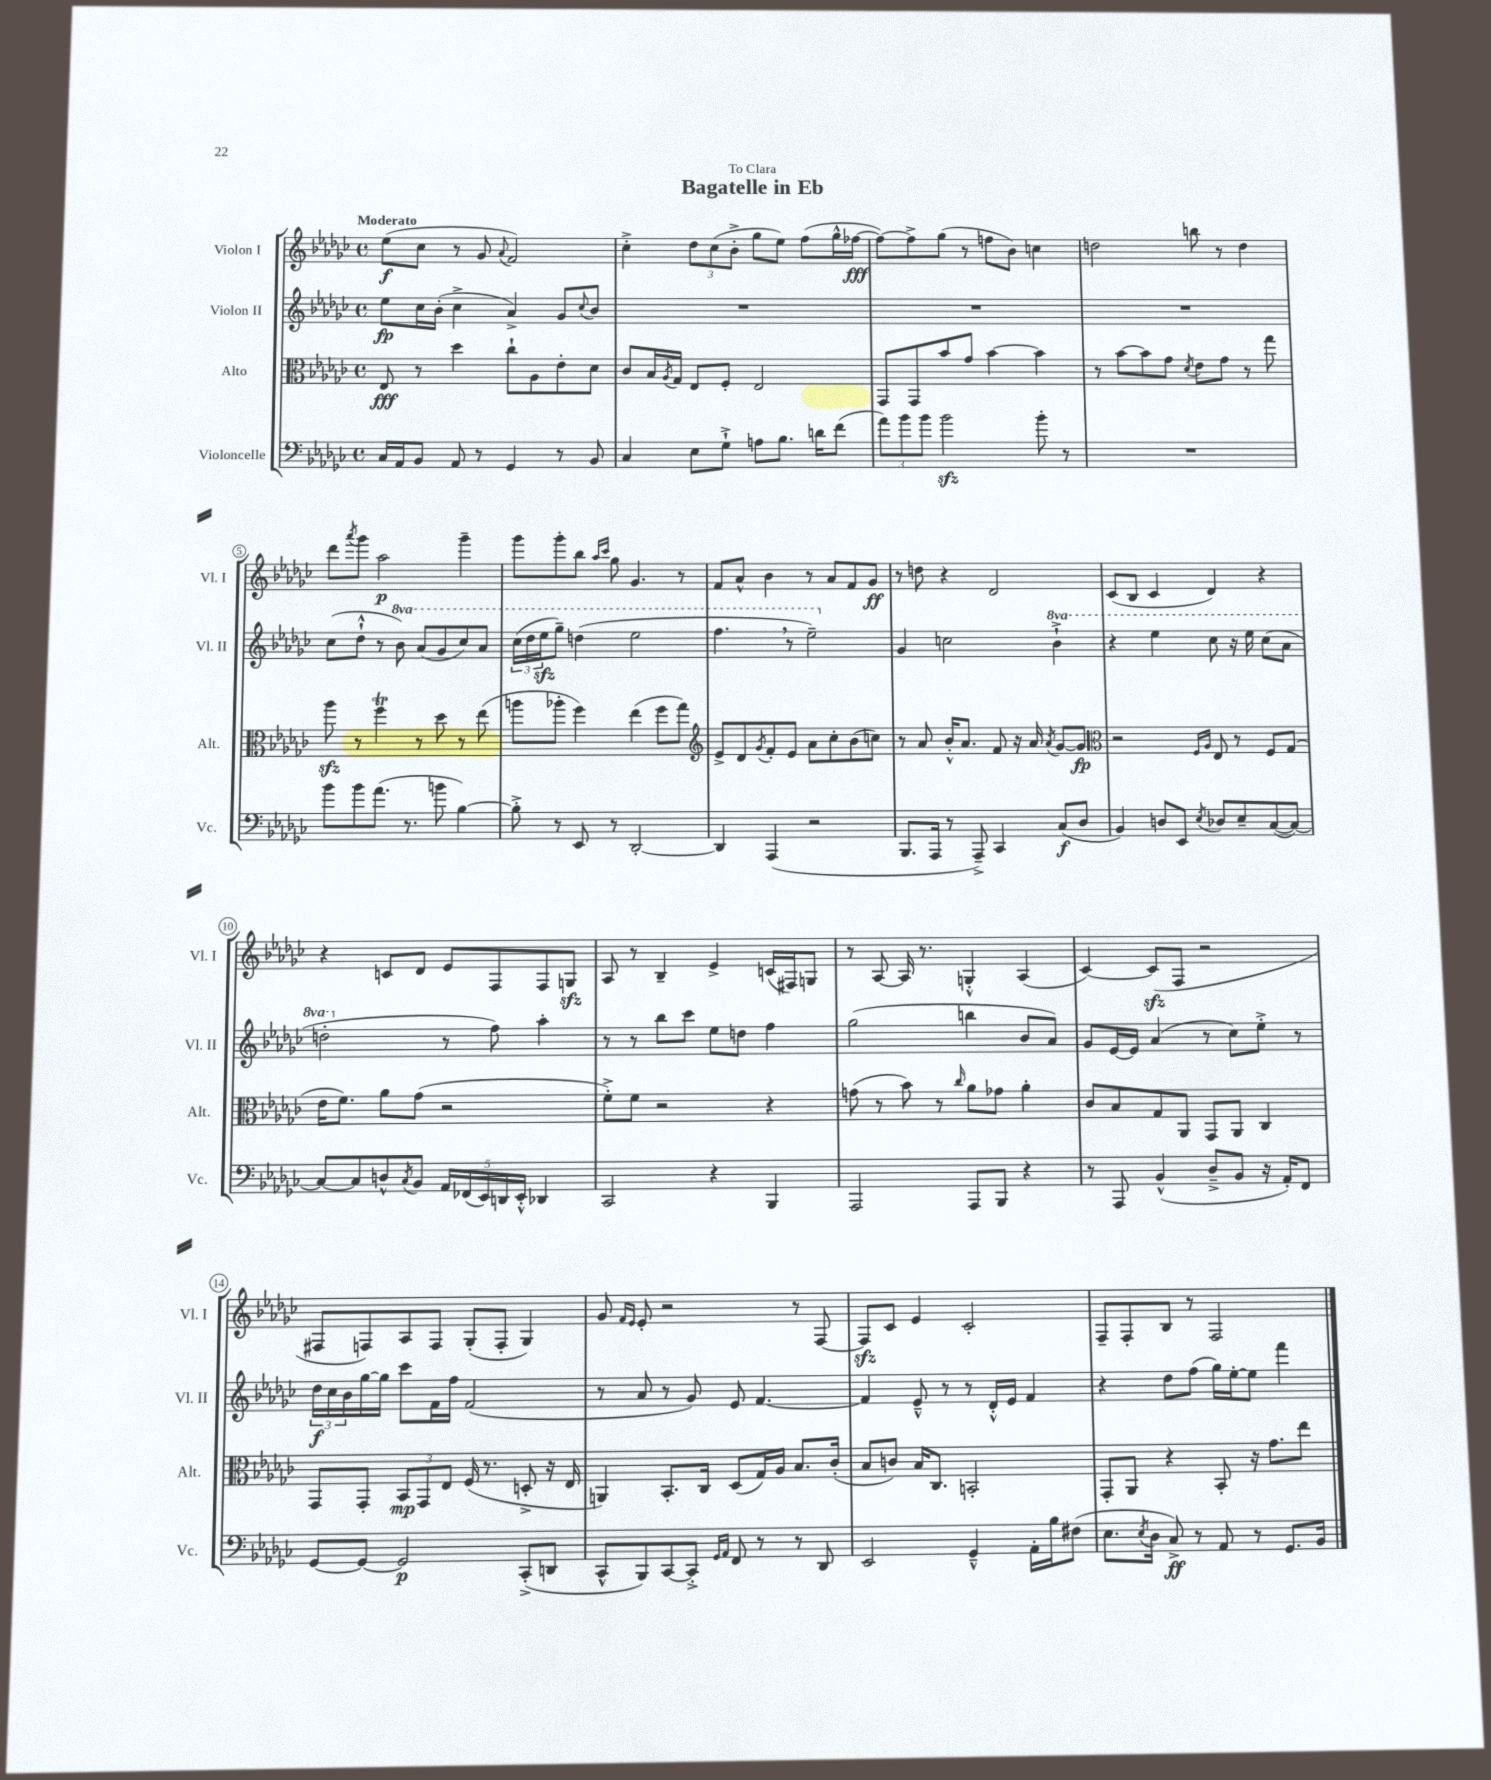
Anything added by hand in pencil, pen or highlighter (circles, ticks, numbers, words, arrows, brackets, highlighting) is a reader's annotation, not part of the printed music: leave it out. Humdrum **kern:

**kern	**dynam	**kern	**dynam	**kern	**dynam	**kern	**dynam
*part4	*part4	*part3	*part3	*part2	*part2	*part1	*part1
*staff4	*staff4	*staff3	*staff3	*staff2	*staff2	*staff1	*staff1
*I"Violoncelle	*	*I"Alto	*	*I"Violon II	*	*I"Violon I	*
*I'Vc.	*	*I'Alt.	*	*I'Vl. II	*	*I'Vl. I	*
*clefF4	*	*clefC3	*	*clefG2	*	*clefG2	*
*k[b-e-a-d-g-c-]	*	*k[b-e-a-d-g-c-]	*	*k[b-e-a-d-g-c-]	*	*k[b-e-a-d-g-c-]	*
*M4/4	*	*M4/4	*	*M4/4	*	*M4/4	*
*met(c)	*	*met(c)	*	*met(c)	*	*met(c)	*
=1	=1	=1	=1	=1	=1	=1	=1
!	!	!	!	!	!	!LO:TX:a:B:t=Moderato	!
16C-/LL	.	8E-/	fff	8ee-\L	fp	(8ee-\L	f
16AA-/J	.	.	.	.	.	.	.
8BB-/J	.	8r	.	16cc-\L	.	8cc-\J	.
.	.	.	.	(16b-'\JJ	.	.	.
8AA-/	.	4dd-\	.	4cc-^\	.	8r	.
8r	.	.	.	.	.	8g-/	.
.	.	.	.	.	.	8qqa-/	.
4GG-/	.	8cc-`\L	.	4a-^/)	.	2f/)	.
.	.	8A-\	.	.	.	.	.
8r	.	8e-'\	.	8g-/L	.	.	.
.	.	.	.	8qqcc-/	.	.	.
8BB-/	.	8d-\J	.	8b-/J	.	.	.
=2	=2	=2	=2	=2	=2	=2	=2
4C-/	.	8c-/L	.	1r	.	4cc-'^\	.
.	.	16B-/L	.	.	.	.	.
.	.	8qA-/	.	.	.	.	.
.	.	16G-/JJ	.	.	.	.	.
8E-\L	.	8E-/L	.	.	.	12dd-\L	.
.	.	.	.	.	.	(12cc-\	.
8G-`^\J	.	8F'/J	.	.	.	.	.
.	.	.	.	.	.	12b-'^\J	.
8An\L	.	2E-/	.	.	.	8gg-\L	.
8.B-\J	.	.	.	.	.	8ee-\J)	.
.	.	.	.	.	.	(8ff\L	.
16dn\KL	.	.	.	.	.	.	.
(8f\J	.	.	.	.	.	16gg-^^\L	.
.	.	.	.	.	.	[16ff-X\JJ	fff
=3	=3	=3	=3	=3	=3	=3	=3
12a-\L)	.	8GG-/L	.	1r	.	8ff-\L_)	.
12b-\	.	.	.	.	.	.	.
.	.	8GG-/	.	.	.	8ff-^\]	.
12b-\J	.	.	.	.	.	.	.
2b-zz\	.	8b-/	.	.	.	(8gg-\J	.
.	.	8g-/J	.	.	.	8r	.
.	.	[4b-\	.	.	.	8ffn\L	.
.	.	.	.	.	.	8b-\J)	.
8b-'\	.	4b-\]	.	.	.	4ccn\	.
8r	.	.	.	.	.	.	.
=4	=4	=4	=4	=4	=4	=4	=4
1r	.	8r	.	1r	.	2ddn\	.
.	.	[8b-\L	.	.	.	.	.
.	.	8b-\]	.	.	.	.	.
.	.	8g-\J	.	.	.	.	.
.	.	8qd-/	.	.	.	.	.
.	.	8e-\L	.	.	.	8bbn\	.
.	.	8g-\J	.	.	.	8r	.
.	.	8r	.	.	.	4dd\	.
.	.	8gg-\	.	.	.	.	.
!!LO:LB:g=z
=5	=5	=5	=5	=5	=5	=5	=5
8b-\L	.	8aa-zz\	.	(8cc-\L	.	8ddd-\L	.
.	.	.	.	.	.	8qaaa-/	.
8b-\	.	8r	.	8dd-`^^\J	.	8ggg-\J	.
(8.a-\J	.	4fft\	.	8r	.	2aa-\	p
*	*	*	*	*8va	*	*	*
.	.	.	.	8bb-\)	.	.	.
8.r	.	.	.	.	.	.	.
.	.	8r	.	(8aa-/L	.	.	.
8bn\	.	8dd-\	.	8gg-/	.	.	.
[4B-\)	.	8r	.	8ccc-/)	.	4ggg-~\	.
.	.	(8ee-\	.	8aa-/J	.	.	.
=6	=6	=6	=6	=6	=6	=6	=6
8B-'^\]	.	8aan\L	.	(24ccc-\LL	.	8ggg-\L	.
.	.	.	.	24ddd-\	.	.	.
.	.	.	.	24eee-zz\J	.	.	.
8r	.	8aa-X'\J	.	8ggg-~\J)	.	8ggg-'\	.
8EE-/	.	4ff\)	.	(4dddn\	.	8bb-\J	.
.	.	.	.	.	.	16qqaa-/LL	.
.	.	.	.	.	.	16qqccc-/JJ	.
8r	.	.	.	.	.	8gg-\	.
[2DD-'/	.	(4ee-\	.	2eee-\	.	4.g-/	.
.	.	8ff\L	.	.	.	.	.
.	.	8gg-\J)	.	.	.	8r	.
=7	=7	=7	=7	=7	=7	=7	=7
*	*	*clefG2	*	*	*	*	*
4DD-/]	.	8e-^/L	.	4.fff,\	.	8f/L	.
.	.	8d-/	.	.	.	8a-^^/J	.
.	.	8qg-/	.	.	.	.	.
(4AAA-/	.	8f'/	.	.	.	4b-\	.
.	.	8e-/J	.	8r	.	.	.
2r	.	8a-\L	.	2eee-~\)	.	8r	.
.	.	8cc-'\	.	.	.	8a-/L	.
.	.	(8b-\	.	.	.	8f/	.
.	.	8ccn\J)	.	.	.	8g-/J	ff
=8	=8	=8	=8	=8	=8	=8	=8
*	*	*	*	*X8va	*	*	*
8.BBB-/L	.	8r	.	4g-/	.	8r	.
.	.	8a-/	.	.	.	8ddn\	.
16AAA-/Jk	.	.	.	.	.	.	.
8r	.	16b-'^^/KL	.	2ccn\	.	4r	.
.	.	8.a-/J	.	.	.	.	.
8AAA-~^/)	.	.	.	.	.	.	.
4CC-/	.	8f/	.	.	.	2d-/	.
.	.	16r	.	.	.	.	.
.	.	16a-/	.	.	.	.	.
.	.	8qa-/	.	.	.	.	.
*	*	*	*	*8va	*	*	*
(8C-/L	f	[8g-/L	.	4bb-`^\	.	.	.
8D-/J	.	8g-/J]	fp	.	.	.	.
=9	=9	=9	=9	=9	=9	=9	=9
*	*	*clefC3	*	*	*	*	*
4BB-/)	.	2r	.	4r	.	(8c-/L	.
.	.	.	.	.	.	8B-/J	.
8Dn/L	.	.	.	4eee-\	.	4c-/	.
8EE-/J	.	.	.	.	.	.	.
.	.	16qqF/LL	.	.	.	.	.
8qE-/	.	16qqA-/JJ	.	.	.	.	.
8D-X/L	.	8E-/	.	8ccc-\	.	4d-/)	.
8E-~/	.	8r	.	16r	.	.	.
.	.	.	.	16eee-\	.	.	.
([8C-/	.	8F/L	.	(8ccc-\L	.	4r	.
8C-/J_)	.	(8G-/J	.	8aa-\J	.	.	.
!!LO:LB:g=z
=10	=10	=10	=10	=10	=10	=10	=10
8C-/L_	.	16e-\KL	.	2dddn'\	.	4r	.
.	.	8.f\J)	.	.	.	.	.
8C-/]	.	.	.	.	.	.	.
8Dn^^/	.	8a-\L	.	.	.	8cn/L	.
8qC-/	.	.	.	.	.	.	.
8BB-/J	.	(8g-\J	.	.	.	8d-/J	.
*	*	*	*	*X8va	*	*	*
20AA-/LL	.	2r	.	8r	.	8e-/L	.
(20FF-X/	.	.	.	.	.	.	.
20EE-/)	.	.	.	.	.	.	.
.	.	.	.	8ff\)	.	8F/	.
20DDn/	.	.	.	.	.	.	.
20EE-'^^/JJ	.	.	.	.	.	.	.
4DD-X/	.	.	.	4aa-'\	.	8F/	.
.	.	.	.	.	.	8Gnzz/J	.
=11	=11	=11	=11	=11	=11	=11	=11
2CC-/	.	8f'^\L)	.	8r	.	8A-/	.
.	.	8f\J	.	8r	.	8r	.
.	.	2r	.	8bb-\L	.	4B-~/	.
.	.	.	.	8ccc-\J	.	.	.
4r	.	.	.	8ee-\L	.	4e-^/	.
.	.	.	.	8ddn\J	.	.	.
4BBB-/	.	4r	.	4ff\	.	(16cn/LL	.
.	.	.	.	.	.	16F#X/J)	.
.	.	.	.	.	.	8Gn/J	.
=12	=12	=12	=12	=12	=12	=12	=12
2AAA-/	.	(8gn\	.	(2gg-\	.	8r	.
.	.	8r	.	.	.	[8A-/	.
.	.	8b-\)	.	.	.	16A-/]	.
.	.	.	.	.	.	8.r	.
.	.	8r	.	.	.	.	.
.	.	16qqcc-/	.	.	.	.	.
8AAA-/L	.	8a-\L	.	4bbn\	.	4Gn'^^/	.
8BBB-/J	.	8g-X\J	.	.	.	.	.
4r	.	4a-'\	.	8b-/L	.	(4A-/	.
.	.	.	.	8a-/J)	.	.	.
=13	=13	=13	=13	=13	=13	=13	=13
8r	.	8c-/L	.	8g-/L	.	[4c-/)	.
8AAA-/	.	8B-/	.	[16e-/L	.	.	.
.	.	.	.	16e-/JJ]	.	.	.
(4BB-^^/	.	8G-/	.	(4a-/	.	(8c-zz/L]	.
.	.	8AA-/J	.	.	.	8F/J	.
8D-~^/L	.	8GG-/L	.	8r	.	2r	.
8BB-/J	.	8AA-/J	.	8cc-\L)	.	.	.
16r	.	4C-/	.	8ee-'^\J	.	.	.
16AA-'/KL)	.	.	.	.	.	.	.
8FF/J	.	.	.	8r	.	.	.
!!LO:LB:g=z
=14	=14	=14	=14	=14	=14	=14	=14
[8GG-/L	.	8GG-/L	.	24dd-\LL	f	8F#X/L	.
.	.	.	.	24cc-\	.	.	.
.	.	.	.	24b-\	.	.	.
8GG-/J_	.	8GG-'/J	.	[16gg-\	.	8Fn/)	.
.	.	.	.	16gg-\JJ]	.	.	.
2GG-/]	p	12BB-/L	mp	8ccc-\L	.	8A-/	.
.	.	12GG-/	.	.	.	.	.
.	.	.	.	16f\L	.	8F/J	.
.	.	12E-/J	.	.	.	.	.
.	.	.	.	16ff\JJ	.	.	.
.	.	(16F/	.	(2f/	.	(8G-'/L	.
.	.	8.r	.	.	.	.	.
.	.	.	.	.	.	8F'/J	.
(8CC-'^/L	.	8Dn'^/	.	.	.	4G-/)	.
8DDn/J	.	16r	.	.	.	.	.
.	.	16E-/	.	.	.	.	.
=15	=15	=15	=15	=15	=15	=15	=15
8CC-^^/L	.	4AAn/)	.	8r	.	8g-/	.
.	.	.	.	.	.	16qqf/LL	.
.	.	.	.	.	.	16qqe-/JJ	.
8BBB-/)	.	.	.	8a-/	.	8e-'/	.
[8CC-/	.	8.BB-'/L	.	8r	.	2r	.
8CC-'^/J]	.	.	.	8g-/)	.	.	.
.	.	16C-/Jk	.	.	.	.	.
16qqGG-/LL	.	.	.	.	.	.	.
16qqAA-/JJ	.	.	.	.	.	.	.
8FF/	.	(8D-/L	.	8e-/	.	.	.
8r	.	16G-/L)	.	[4.f/	.	.	.
.	.	16A-/JJ	.	.	.	.	.
8r	.	8.B-/L	.	.	.	8r	.
8DD-/	.	.	.	.	.	[8F/	.
.	.	(16c-'/Jk	.	.	.	.	.
=16	=16	=16	=16	=16	=16	=16	=16
2EE-/	.	8B-/L	.	4f/]	.	8Fzz/L]	.
.	.	8cn/J)	.	.	.	8c-/J	.
.	.	16B-/KL	.	8e-~^^/	.	4e-/	.
.	.	8.C-/J	.	.	.	.	.
.	.	.	.	8r	.	.	.
4GG-~^^/	.	2BBn'/	.	8r	.	2c-'/	.
.	.	.	.	16d-'^^/LL	.	.	.
.	.	.	.	16e-/JJ	.	.	.
16AA-'\LL	.	.	.	4f/	.	.	.
16B-\J	.	.	.	.	.	.	.
(8F#X\J	.	.	.	.	.	.	.
=17	=17	=17	=17	=17	=17	=17	=17
8.E-\L	.	8GG-'/L	.	4r	.	8F~/L	.
.	.	8AA-/J	.	.	.	8F'/	.
8qE-/	.	.	.	.	.	.	.
16D-\Jk	.	.	.	.	.	.	.
8C-^/)	ff	4r	.	8dd-\L	.	8B-/J	.
8r	.	.	.	(8ff\J	.	8r	.
8AA-/	.	8BB-'/	.	16gg-\LL)	.	2F/	.
.	.	.	.	[16ee-'\J	.	.	.
8r	.	16r	.	8ee-\J]	.	.	.
.	.	8.g-\L	.	.	.	.	.
8.GG-/L	.	.	.	4fff\	.	.	.
.	.	8ee-\J	.	.	.	.	.
16BB-/Jk	.	.	.	.	.	.	.
==	==	==	==	==	==	==	==
*-	*-	*-	*-	*-	*-	*-	*-
